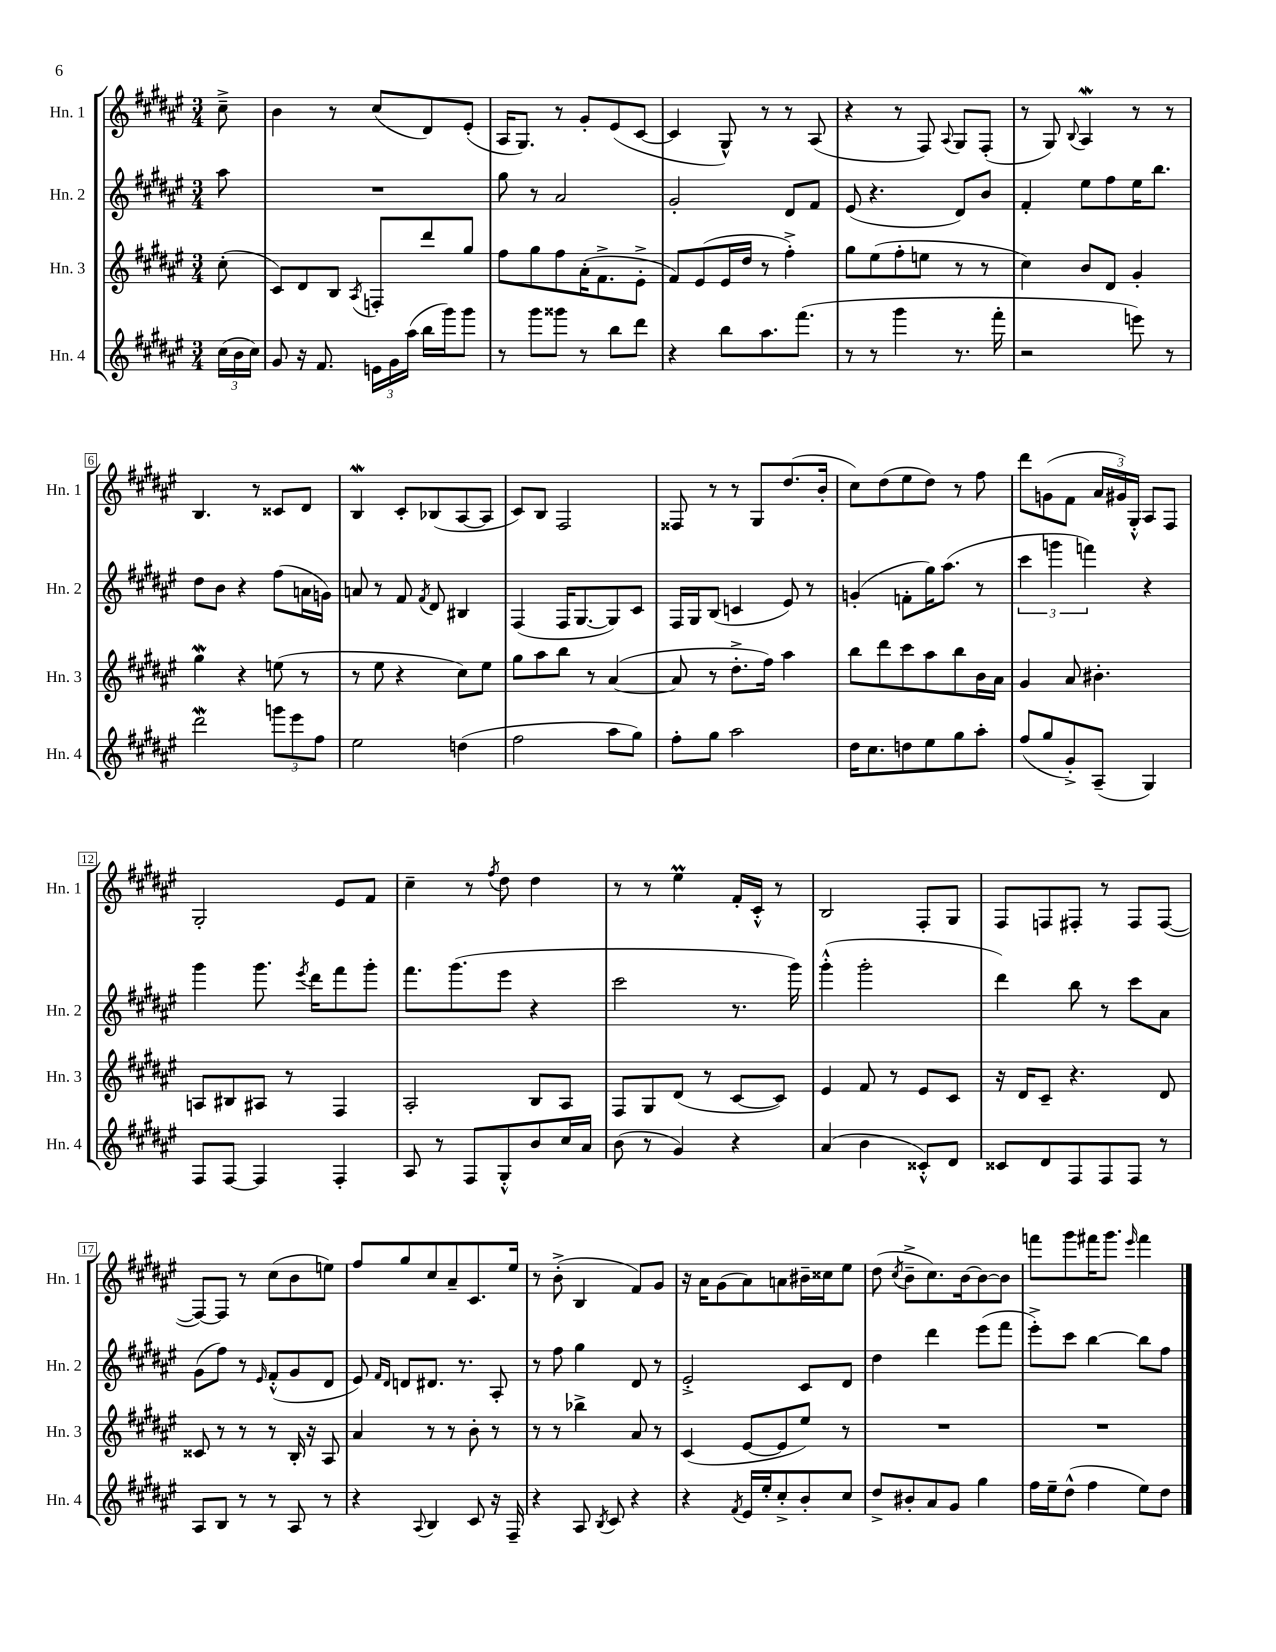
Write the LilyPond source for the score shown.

<<
\new StaffGroup <<
\new Staff = "s0" \with { instrumentName = "Hn. 1" shortInstrumentName = "Hn. 1" } {
    \clef treble \key fis \major \numericTimeSignature \time 3/4 \partial 8
    \autoBeamOff cis''8---> |
    b'4 r8 cis''8[( dis'8) eis'8]-.( |
    ais16[ gis8.]) r8 gis'8[-. eis'8( cis'8]~ |
    cis'4 gis8-^) r8 r8 ais8( |
    r4 r8 fis8) \appoggiatura { ais8 } gis8[ fis8]-.( |
    r8 gis8) \appoggiatura { b8 } ais4\mordent r8 r8 |
    b4. r8 cisis'8[ dis'8] |
    b4\mordent cis'8[-. bes8( ais8~ ais8] |
    cis'8[) b8] fis2 |
    fisis8 r8 r8 gis8[ dis''8.( b'16]-. |
    cis''8[) dis''8( eis''8 dis''8]) r8 fis''8 |
    dis'''8[ g'8( fis'8] \tuplet 3/2 { ais'16[ gis'16) gis16]-.-^ } ais8[ fis8] |
    gis2-. eis'8[ fis'8] |
    cis''4-- r8 \acciaccatura { fis''8 } dis''8 dis''4 |
    r8 r8 eis''4\prall fis'16[-. cis'16]-.-^ r8 |
    b2 fis8[-. gis8] |
    fis8[ f8 fis8]-. r8 fis8[ fis8]~( |
    fis8[~) fis8] r8 cis''8[( b'8 e''8]) |
    fis''8[ gis''8 cis''8 ais'8-- cis'8. eis''16] |
    r8 b'8-.->( b4 fis'8[) gis'8] |
    r16 ais'16[ gis'8( ais'8) a'8 bis'16-- cisis''16 eis''8] |
    dis''8( \acciaccatura { cis''8 } b'8[---> cis''8.) b'16~ b'8~ b'8] |
    f'''8[ gis'''8 fis'''16 gis'''8.] \grace { eis'''16 } fis'''4 \bar "|." |
}
\new Staff = "s1" \with { instrumentName = "Hn. 2" shortInstrumentName = "Hn. 2" } {
    \clef treble \key fis \major \numericTimeSignature \time 3/4 \partial 8
    \autoBeamOff ais''8 |
    R2. |
    gis''8 r8 ais'2 |
    gis'2-. dis'8[ fis'8] |
    eis'8( r4. dis'8[) b'8] |
    fis'4-. eis''8[ fis''8 eis''16 b''8.] |
    dis''8[ b'8] r4 fis''8[( a'16 g'16]) |
    a'8 r8 fis'8 \acciaccatura { fis'8 } dis'8 bis4 |
    fis4( fis16[ gis8.~ gis8) cis'8] |
    fis16[ gis16 b8]( c'4 eis'8) r8 |
    g'4-.( f'8[-. gis''16) ais''8.]( r8 |
    \tuplet 3/2 { cis'''4 g'''4 f'''4) } r4 |
    gis'''4 gis'''8. \acciaccatura { eis'''8 } dis'''16[ fis'''8 gis'''8]-. |
    fis'''8.[ gis'''8.( eis'''8] r4 |
    cis'''2 r8. gis'''16) |
    gis'''4-.-^( gis'''2-. |
    dis'''4) b''8 r8 cis'''8[ ais'8] |
    gis'8[( fis''8]) r8 \grace { eis'16 } fis'8[-.-^( gis'8 dis'8] |
    eis'8) \grace { fis'16[ dis'16] } d'8[ dis'8.] r8. ais8-. |
    r8 fis''8 gis''4 dis'8 r8 |
    eis'2-.-> cis'8[ dis'8] |
    dis''4 dis'''4 eis'''8[( fis'''8] |
    eis'''8[-.->) cis'''8] b''4~ b''8[ fis''8] \bar "|." |
}
\new Staff = "s2" \with { instrumentName = "Hn. 3" shortInstrumentName = "Hn. 3" } {
    \clef treble \key fis \major \numericTimeSignature \time 3/4 \partial 8
    \autoBeamOff cis''8-.( |
    cis'8[) dis'8 b8] \acciaccatura { ais8 } f8[-. dis'''8 gis''8] |
    fis''8[ gis''8 fis''8 ais'16-.( fis'8.-> eis'8]-.-> |
    fis'8[) eis'8( eis'16 dis''16] r8 fis''4-.->) |
    gis''8[ eis''8( fis''8-. e''8] r8 r8 |
    cis''4) b'8[ dis'8] gis'4-. |
    gis''4\mordent r4 e''8( r8 |
    r8 eis''8 r4 cis''8[) eis''8] |
    gis''8[ ais''8 b''8] r8 ais'4~( |
    ais'8 r8 dis''8.[-.-> fis''16]) ais''4 |
    b''8[ dis'''8 cis'''8 ais''8 b''8 b'16 ais'16] |
    gis'4 ais'8 bis'4.-. |
    a8[ bis8 ais8] r8 fis4 |
    ais2-. b8[ ais8] |
    fis8[ gis8 dis'8]( r8 cis'8[~ cis'8]) |
    eis'4 fis'8 r8 eis'8[ cis'8] |
    r16 dis'16[ cis'8]-- r4. dis'8 |
    cisis'8 r8 r8 r8 b16-. r16 ais8 |
    ais'4 r8 r8 b'8-. r8 |
    r8 r8 bes''4-> ais'8 r8 |
    cis'4( eis'8[~ eis'8 eis''8]) r8 |
    R2. |
    R2. \bar "|." |
}
\new Staff = "s3" \with { instrumentName = "Hn. 4" shortInstrumentName = "Hn. 4" } {
    \clef treble \key fis \major \numericTimeSignature \time 3/4 \partial 8
    \autoBeamOff \tuplet 3/2 { cis''16[( b'16 cis''16]) } |
    gis'8 r16 fis'8. \tuplet 3/2 { e'16[ gis'16 ais''16]( } b''16[ gis'''16) gis'''8] |
    r8 gis'''8[ gisis'''8] r8 b''8[ dis'''8] |
    r4 b''8[ ais''8. fis'''8.]( |
    r8 r8 gis'''4 r8. fis'''16-. |
    r2 e'''8) r8 |
    dis'''2\mordent \tuplet 3/2 { g'''8[ eis'''8 fis''8] } |
    eis''2 d''4( |
    fis''2 ais''8[ gis''8]) |
    fis''8[-. gis''8] ais''2 |
    dis''16[ cis''8. d''8 eis''8 gis''8 ais''8]-. |
    fis''8[( gis''8 gis'8-.->) ais8]--( gis4) |
    fis8[ fis8]~ fis4 fis4-. |
    ais8 r8 fis8[ gis8-.-^ b'8 cis''16 ais'16] |
    b'8( r8 gis'4) r4 |
    ais'4( b'4 cisis'8[-.-^) dis'8] |
    cisis'8[ dis'8 fis8 fis8 fis8] r8 |
    ais8[ b8] r8 r8 ais8 r8 |
    r4 \appoggiatura { ais8 } b4 cis'8 r16 fis16-- |
    r4 ais8 \acciaccatura { b8 } cis'8 r4 |
    r4 \acciaccatura { fis'8 } eis'16[ eis''16-. cis''8-.-> b'8-. cis''8] |
    dis''8[-> bis'8-. ais'8 gis'8] gis''4 |
    fis''16[ eis''16-- dis''8]-^( fis''4 eis''8[) dis''8] \bar "|." |
}
>>
>>
\layout { \context { \Score \override BarNumber.stencil = #(make-stencil-boxer 0.1 0.3 ly:text-interface::print) } }
